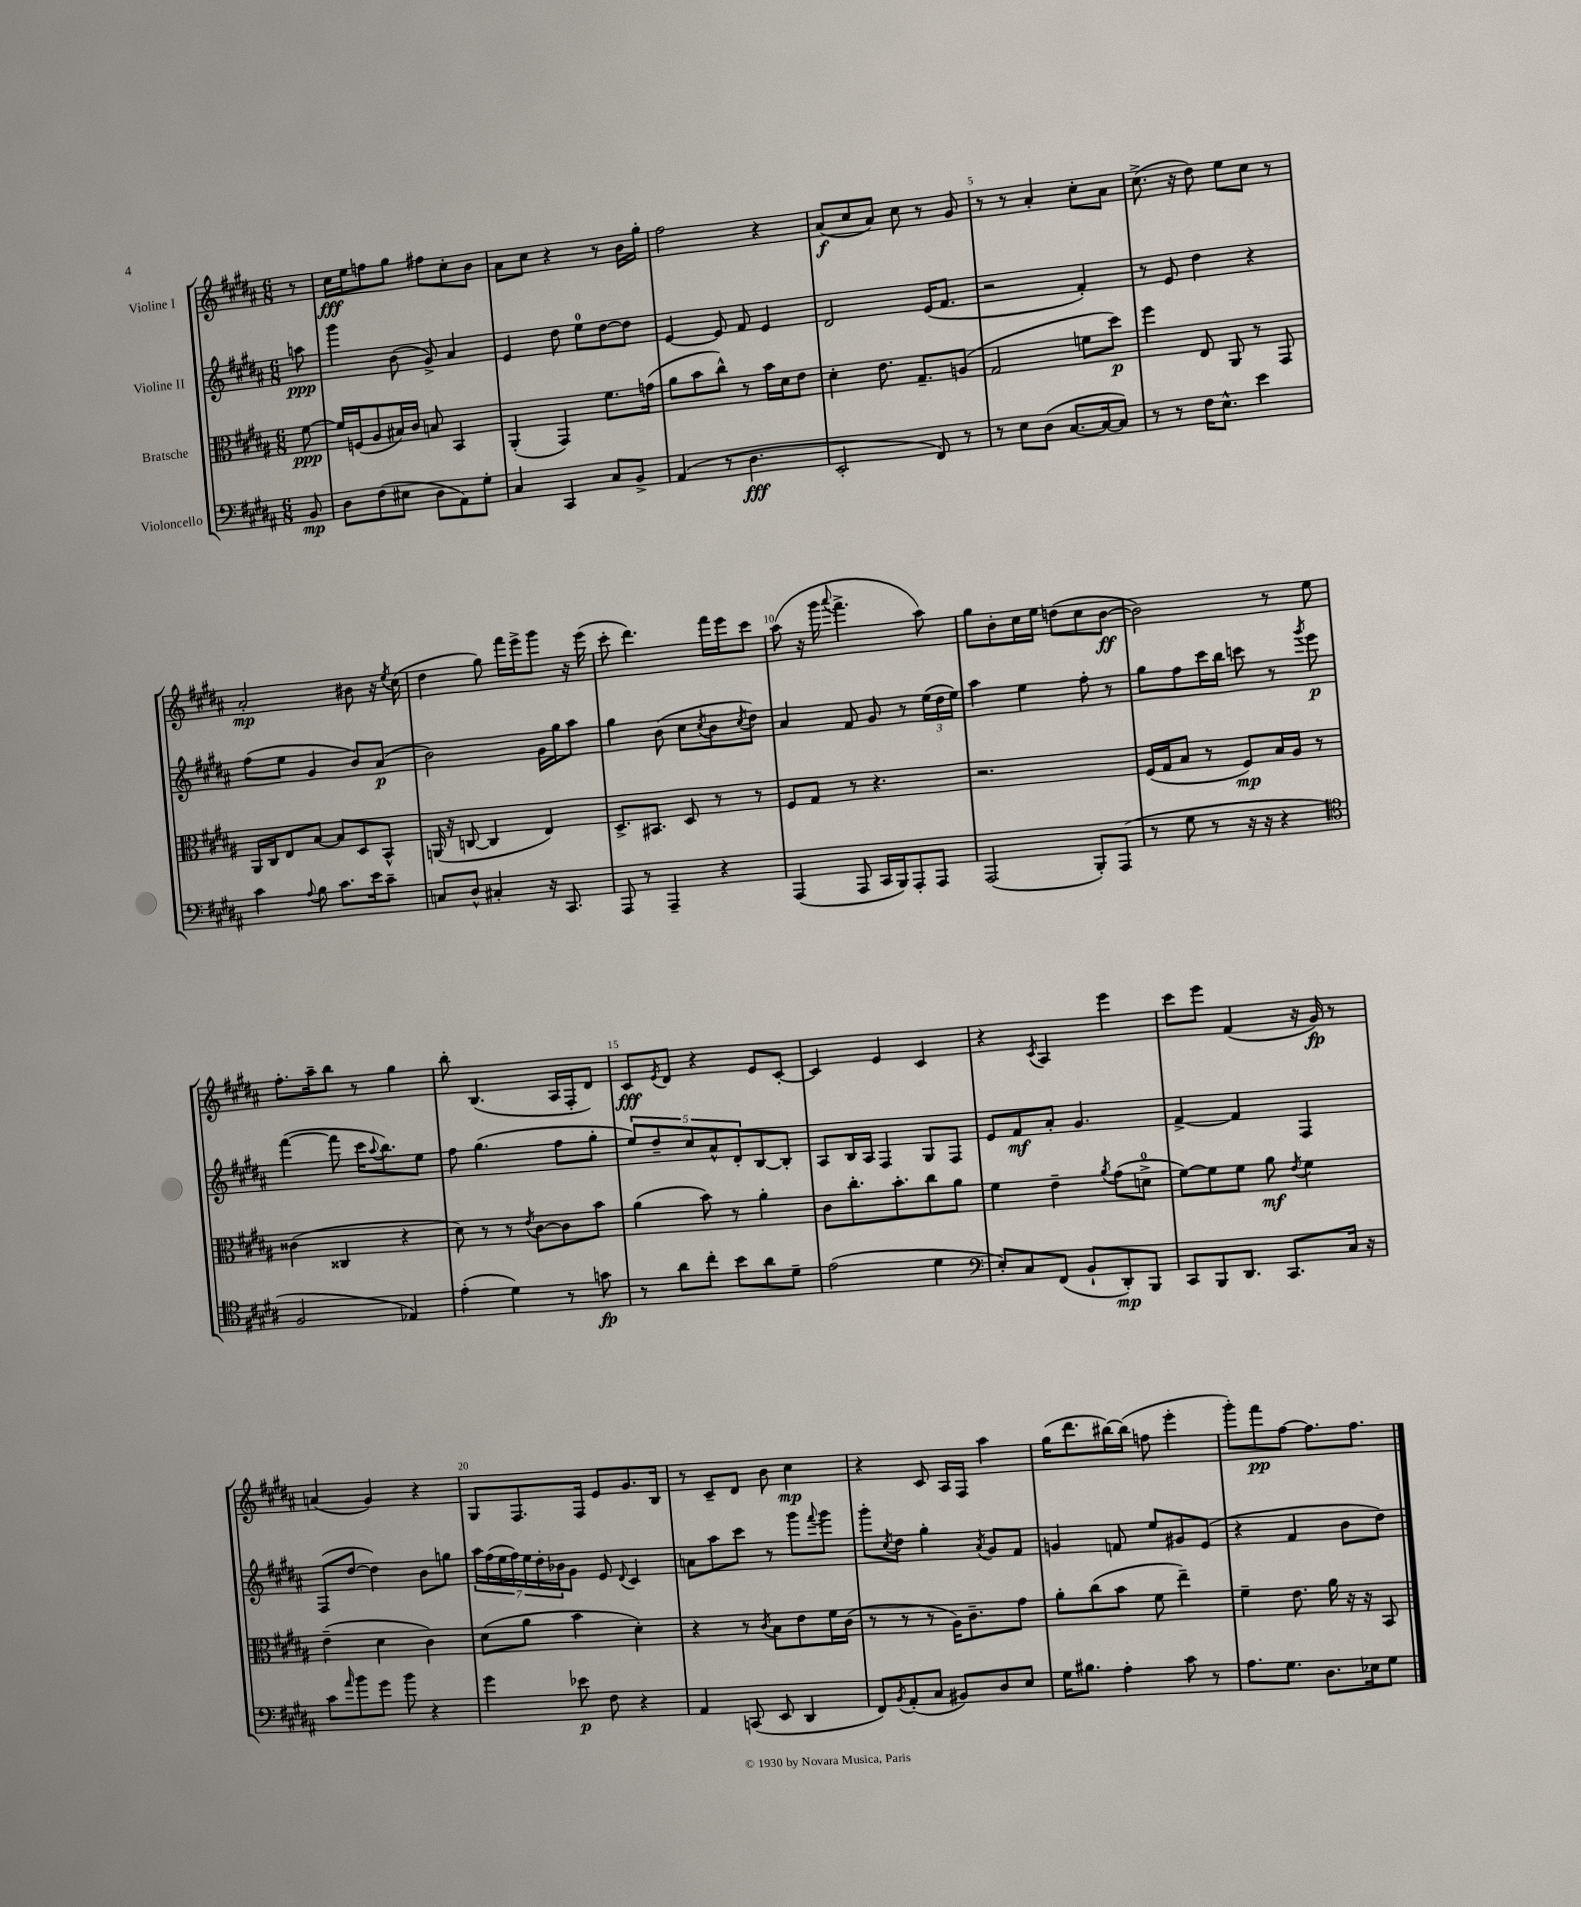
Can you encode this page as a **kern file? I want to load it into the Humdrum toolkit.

**kern	**kern	**kern	**kern
*staff4	*staff3	*staff2	*staff1
*clefF4	*clefC3	*clefG2	*clefG2
*k[f#c#g#d#a#]	*k[f#c#g#d#a#]	*k[f#c#g#d#a#]	*k[f#c#g#d#a#]
*M6/8	*M6/8	*M6/8	*M6/8
8BB/	[8f#\	8aa\	8r
=	=	=	=
8D#\L	16f#/]LL	4ggg#\	16cc#\LL
.	(16F/J	.	16ee\J
(8F#\	8A#/	.	8ff\
8E#\J	16B#/L)	(8b\	8gg#\J
.	16c#/JJ	.	.
8D#\L	8B/	8g#^/)	8ff#\L
8AA#\)	4BB/	4a#/	8cc#'\
8G#'\J	.	.	8b\J
=	=	=	=
4C#/	(4AA#'/	4e/	8a#\L
.	.	.	8cc#\J
4CC#/	4GG#/)	8dd#\	4r
.	.	8ee\L	.
8C#/L	8.f#\L	[8dd#\	8r
8BB^/J	.	8dd#\]J	16b\LL
.	(16g\Jk	.	16gg#'\JJ
=	=	=	=
(4AA#/	8a#\L	[4e/	2ff#\
.	8b\	.	.
8r	8cc#^^\J)	8e/]	.
4.D#\	8r	8f#/	.
.	16b\LL	4e/	4r
.	16d#\J	.	.
.	8e\J	.	.
=	=	=	=
2EE'/	4d#'\	2d#/	(8a#/L
.	.	.	8cc#/
.	8.e\	.	8a#/J)
.	.	.	8cc#\
.	8.G#~/L	.	.
8FF#/)	.	(16e/LK	8r
.	.	8.f#/J	.
8r	(8A/J	.	8g#/
=	=	=	=
8r	2G#/	2r	8r
8E\L	.	.	8r
(8D#\J	.	.	4a#'/
[8.C#/L	.	.	.
.	8f\L	4f#'/)	8cc#'\L
16C#/_k	.	.	.
8C#/]J)	8dd#\J)	.	8a#\J
=	=	=	=
8r	4ff#\	8r	(8.cc#^\
8r	.	8e/	.
.	.	.	16r
16F#\LK	8E/	4dd#\	8dd#\)
8.E^^\J	.	.	.
.	8AA#/	.	8ee\L
4e\	8r	4r	8cc#\J
.	8GG#/	.	8r
=	=	=	=
4c#\	16AA#/LL	(8ff#\L	2a#'/
.	16C#/J	.	.
.	8E/	8ee\J	.
8qqA#/	.	.	.
8B\	[8B/J	4g#/	.
8.c#\L	8B/]L	.	.
.	8D#/	8b/L)	8b#\
16e\k	.	.	.
8c#~\J	8BB^^/J	(8a#/J	16r
.	.	.	8qee/
.	.	.	(16cc#\
=	=	=	=
8C/L	(16AA/	2b\)	4dd#\
.	16r	.	.
8D#^^/J	[8C/	.	.
4C#'/	4C/]	.	8gg#\)
.	.	.	16fff#\LL
.	.	.	16eee^\J
16r	4E/)	16g#\LL	8ggg#\J
8.CC#/	.	16gg#\J	.
.	.	8aa#\J	16r
.	.	.	(16eee\
=	=	=	=
8AAA#/	8.D#^/L	4gg#\	8ccc#'\
8r	.	.	4.ddd#\)
.	8.BB#/J	.	.
4AAA#~/	.	(8b\	.
.	8D#/	8cc#\L	.
.	.	8qcc#/	.
4r	8r	8b\	16fff#\LL
.	.	.	16eee\J
.	.	8qcc#/	.
.	8r	8dd#\J)	8ccc#\J
=	=	=	=
(4AAA#/	8F#/L	4a#/	(8aa#\
.	8G#/J	.	16r
.	.	.	16ggg#\
.	.	.	8qqaaa#/
8AAA#/	8r	8f#/	4.fff#^\
16CC#/LL	4.r	8g#/	.
16BBB/J)	.	.	.
8AAA#'/	.	8r	.
8AAA#/J	.	(24ee\LL	8aa#\)
.	.	24dd#\	.
.	.	24ee\JJ)	.
=	=	=	=
(2AAA#/	2.r	4aa#\	8gg#\L
.	.	.	8b'\
.	.	4ee\	16cc#\L
.	.	.	16ee\JJ
.	.	.	(8dd\L
8BBB'/L)	.	8ff#'\	8cc#\
(8AAA#/J	.	8r	[8b\J
=	=	=	=
8r	(16F#/LL	8gg#\L	2b\])
.	16G#/J	.	.
8G#\	8B/J	8ff#\	.
8r	8r	16ccc#\L	.
.	.	16bb\JJ	.
16r	8F#/L)	8ccc\	.
16r	.	.	.
4r	16B/L	8r	8r
.	16A#/JJ	.	.
.	.	8qggg#/	.
.	8r	8eee\	8ee\
=	=	=	=
*clefC4	*	*	*
2F#/	(4c##\	([4fff#\	8.ff#'\L
.	.	.	16aa#~\k
.	4C##/	8fff#\]	8bb\J
.	.	16ccc#\LK	8r
.	.	8qqaa#/	.
.	.	8.bb\)	.
4E-/)	4r	.	4gg#\
.	.	8ee\J	.
=	=	=	=
(4e'\	8d#\)	8ff#\	8bb'\
.	8r	(4.gg#\	(4.B/
4d#\)	8r	.	.
.	8qe/	.	.
.	[8c#\L	.	.
8r	8c#\]	8ff#\L	16A#/LL
.	.	.	16F#'/J
8g\	8b\J	8gg#'\J	8d#/J)
=	=	=	=
8r	(4a#\	10ee/L)	8c#/L
.	.	10dd#~/	.
.	.	.	8qe/
8a#\L	.	.	8d#/J
.	.	10cc#/	.
8cc#'\J	8b\)	.	4r
.	.	10a#^^/	.
8b\L	8r	.	.
.	.	10d#'/	.
8a#\	4a#'\	[8B/	8e/L
8d#~\J	.	8B'/]J	[8c#'/J
=	=	=	=
(2e\	8c#\L	8A#/L	4c#/]
.	8.cc#'\	16B/L	.
.	.	16A#/JJ	.
.	.	4F#/	4e/
.	8.b'\	.	.
4d#\	8cc#\	8G#/L	4c#/
.	8a#\J	8F#/J	.
=	=	=	=
*clefF4	*	*	*
8E'/L)	4f#\	8e/L	4r
8C#/	.	8f#/	.
.	.	.	8qc#/
(8FF#/J	4e~\	8a#'/J	4A#/
8BB`/L	.	4.g#/	.
.	8qa#/	.	.
8DD#'/)	(8g#\L	.	4eee\
8BBB/J	8d^\J	.	.
=	=	=	=
8CC#/L	[8f#\L)	[4f#^/	8ccc#\L
8BBB/	8f#\]	.	8eee\J
8.DD#/J	8f#\J	4f#/]	(4f#/
.	8a#\	.	.
8.CC#/L	.	.	.
.	8qe/	.	.
.	4f#\	4F#/	16r
.	.	.	16g#/)
16C#/Jk	.	.	8r
16r	.	.	.
=	=	=	=
8c#\L	(4e~\	(8F#/L	(4a/
16qqa#/	.	.	.
8b\	.	[8dd#/J	.
8g#\J	4d#\	4dd#\])	4g#/)
8b\	.	.	.
4r	4c#\)	8b\L	4r
.	.	8gg\J	.
=	=	=	=
4g#\	(8d#\L	28aa#\LL	8G#/L
.	.	(28ff#\	.
.	.	28ee\	.
.	.	28ff#\)	.
.	8a#\J	.	8.F#/
.	.	28ee\	.
.	.	28dd#'\	.
.	.	28b-\J	.
8e-\	4b\	8g#\J	.
.	.	.	16F#/Jk
8F#\	.	8e/	8e/L
.	.	8qqd#/	.
4r	4d#'\)	4c#/	8.g#/
.	.	.	16B/Jk
=	=	=	=
4AA#/	4r	8a\L	8r
.	.	8aa#\	8c#~/L
(8CC/	8r	8ccc#\J	8d#/J
.	8qc#/	.	.
8EE/	8B\L	8r	8b\
4DD#/	8e\	8ggg#\L	4cc#\
.	.	8qqfff#/	.
.	16f#\L	8ggg#\J	.
.	(16c#\JJ	.	.
=	=	=	=
8FF#/L)	8r	8ggg#'\L	4r
8qBB/	.	8qcc#/	.
(8AA#'/	8r	8dd#\J	.
8C#/J	8r	4gg#'\	8c#/
8BB#/L)	16A#\LK)	.	16A#/LL
.	8.c#~\	.	16F#/JJ
.	.	8qa#/	.
8D#/	.	8g#/L	4aa#\
8E/J	8g#\J	8f#/J	.
=	=	=	=
16G#\LK	8a#'\L	4g/	(16gg#\LK
8.B#\J	.	.	8.ddd#\
.	(8cc#\	.	.
4A#'\	8b\J	8f/	[16bb#\L)
.	.	.	(16bb#\]JJ
.	8f#\	8ee/L	8ff\
8c#\	4ee~\)	8g#/	4eee'\
8r	.	(8e/J	.
=	=	=	=
8.A#\L	4f#~\	4r	8ggg#'\L)
.	.	.	8fff#\
8.G#\J	.	.	.
.	8.e\	4f#/	[8ff#\J
8.D#\L	.	.	8.ff#\]L
.	16a#\	.	.
.	16r	8b\L	.
16E-\k	16r	.	8.ff#\J
8G#\J	8BB/	8dd#\J)	.
==	==	==	==
*-	*-	*-	*-
